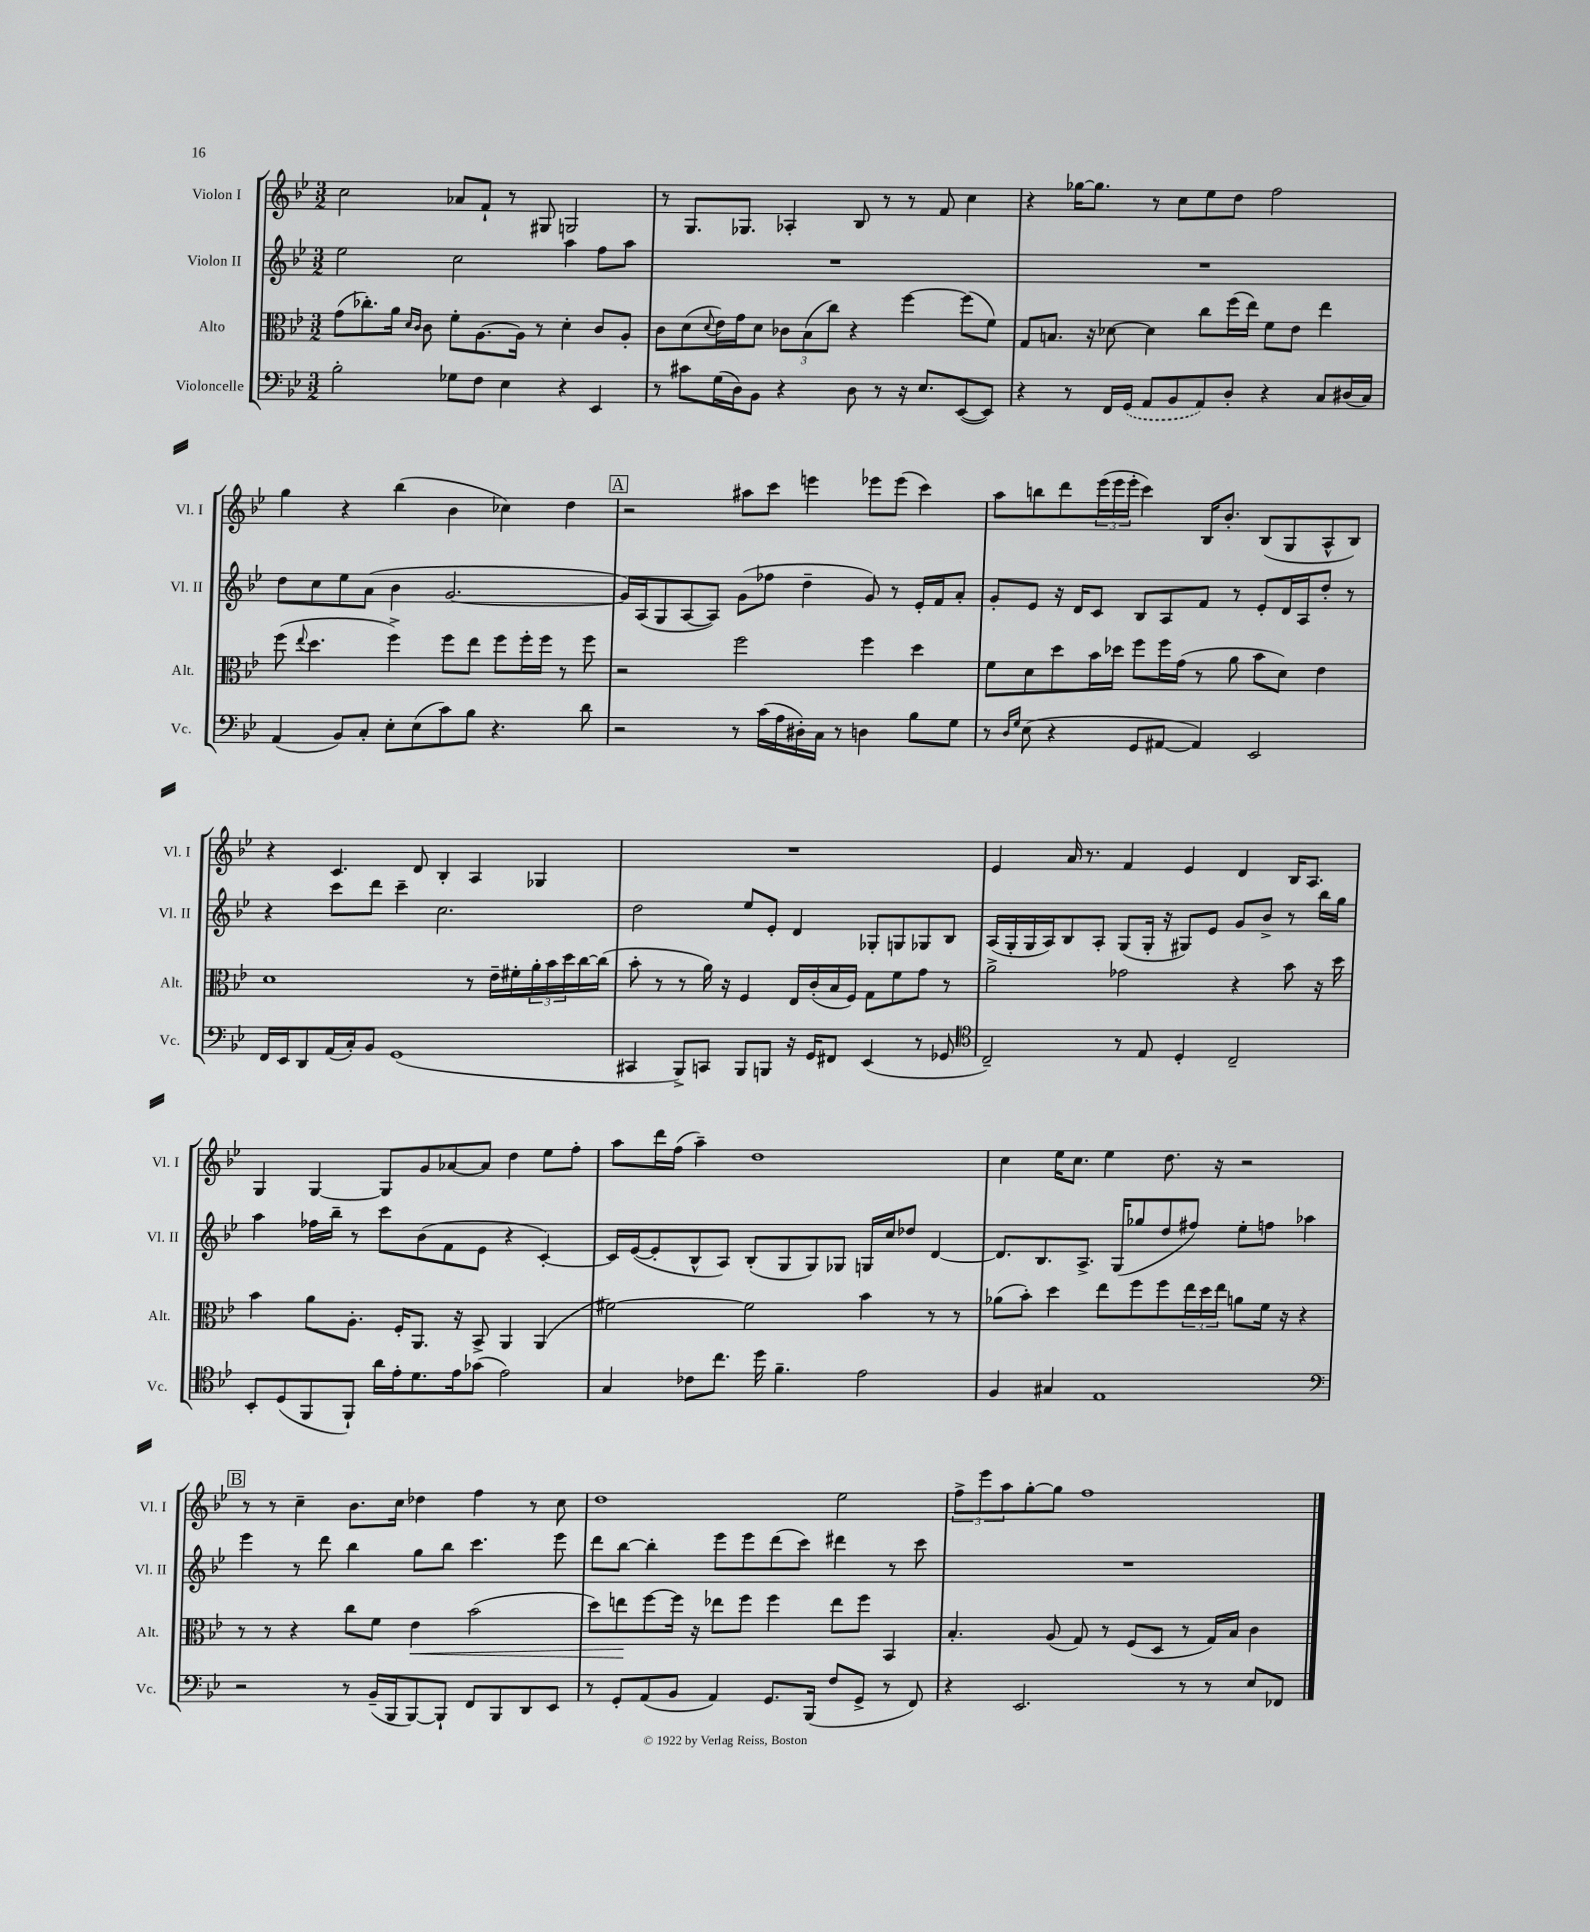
<<
\new StaffGroup <<
\new Staff = "s0" \with { instrumentName = "Violon I" shortInstrumentName = "Vl. I" } {
    \clef treble \key bes \major \numericTimeSignature \time 3/2
    c''2 aes'8 f'8-! r8 gis8 g2 |
    r8 g8. ges8. aes4-. bes8 r8 r8 f'8 c''4 |
    r4 ges''16~ ges''8. r8 c''8 ees''8 d''8 f''2 |
    g''4 r4 bes''4( bes'4 ces''4) d''4 |
    \mark \markup { \box "A" } r2 ais''8 c'''8 e'''4 ees'''8 ees'''8( c'''4) |
    a''8 b''8 d'''8 \tuplet 3/2 { ees'''16( ees'''16 ees'''16-. } c'''4) bes16 bes'8.-. bes8( g8 a8-^ bes8) |
    r4 c'4. d'8 bes4-. a4 ges4 |
    R1. |
    ees'4 a'16 r8. f'4 ees'4 d'4 bes16 a8. |
    g4 g4~ g8 g'8 aes'8~ aes'8 d''4 ees''8 f''8-. |
    a''8 d'''16 f''16( a''4--) d''1 |
    c''4 ees''16 c''8. ees''4 d''8. r16 r2 |
    \mark \markup { \box "B" } r8 r8 c''4-- bes'8. c''16 des''4 f''4 r8 c''8 |
    d''1 ees''2 |
    \tuplet 3/2 { f''8-> ees'''8 a''8 } g''8~-. g''8 f''1 \bar "|." |
}
\new Staff = "s1" \with { instrumentName = "Violon II" shortInstrumentName = "Vl. II" } {
    \clef treble \key bes \major \numericTimeSignature \time 3/2
    ees''2 c''2 a''4 f''8 a''8 |
    R1. |
    R1. |
    d''8 c''8 ees''8 a'8( bes'4 g'2.~ |
    \mark \markup { \box "A" } g'16) a16( g8 a8~ a8) g'8( fes''8 d''4-- g'8) r8 ees'16-. f'16 a'8-. |
    g'8-. ees'8 r16 d'16 c'8 bes8 a8 f'8 r8 ees'8-. d'16 a16 d''8-. r8 |
    r4 c'''8 d'''8 c'''4-- c''2. |
    d''2 ees''8 ees'8-. d'4 ges8-. g8 ges8 bes8 |
    a16( g16-. g16 a16) bes8 a8-. g8( g16-. r16 gis8) ees'8 g'8 bes'8-> r8 bes''16 g''16 |
    a''4 fes''16 bes''16-- r8 c'''8 bes'8( f'8 ees'8 r4 c'4~-.) |
    c'16 ees'16~( ees'8-. bes8-^ a8) bes8-.( g8 g8) ges8 g16 c''16 des''8 d'4~ |
    d'8. bes8. a8.-> g16( ges''8 d''8 fis''8) ees''8-. f''8 aes''4 |
    \mark \markup { \box "B" } ees'''4 r8 d'''8 bes''4 g''8 bes''8 c'''4. ees'''8 |
    d'''8 bes''8~ bes''4-. ees'''8 ees'''8 d'''8( c'''8) dis'''4 r8 c'''8 |
    R1. \bar "|." |
}
\new Staff = "s2" \with { instrumentName = "Alto" shortInstrumentName = "Alt." } {
    \clef alto \key bes \major \numericTimeSignature \time 3/2
    g'8( ces''8.-.) a'16 \grace { d'16 c'16 } c'8 f'8-. a8.~ a16 r8 d'4-. c'8 a8-. |
    c'8 d'8( \appoggiatura { d'8 } ees'16) g'16 d'8 \tuplet 3/2 { ces'8 bes8( c''8) } r4 f''4~ f''8( f'8) |
    g8 b8. r16 des'8~ des'4 c''8 f''16( ees''16) f'8 ees'8 ees''4 |
    f''8( \appoggiatura { ees''8 } d''4. f''4->) f''8 ees''8 f''8 f''16-. f''16 r8 f''8 |
    \mark \markup { \box "A" } r2 f''2 f''4 d''4 |
    f'8 d'8 d''8 bes'16 des''16 f''8 f''16 g'16( r8 a'8 bes'8 d'8) ees'4 |
    d'1 r8 ees'16-- fis'16-. \tuplet 3/2 { a'16-. bes'16 d''16 } c''16~ c''16( |
    bes'8-. r8 r8 a'16) r16 f4 ees16 c'16-.( bes16 f16) g8 f'8 g'8 r8 |
    a'2-> ges'2 r4 bes'8 r16 d''16 |
    bes'4 a'8 a8.-. f16-. a,8. r16 bes,8-> a,4 a,4( |
    fis'2~) fis'2 bes'4 r8 r8 |
    aes'8( bes'8-.) d''4 ees''8 f''8 f''8 \tuplet 3/2 { ees''16 d''16 ees''16 } a'8 f'16 r16 r4 |
    \mark \markup { \box "B" } r8 r8 r4 c''8 f'8 ees'4\< bes'2( |
    d''8) e''8\! f''8~ f''16 r16 ees''8 f''8 f''4 ees''8 f''8 bes,4 |
    bes4.-. a8( g8) r8 f8( d8 r8 g16) bes16 c'4 \bar "|." |
}
\new Staff = "s3" \with { instrumentName = "Violoncelle" shortInstrumentName = "Vc." } {
    \clef bass \key bes \major \numericTimeSignature \time 3/2
    bes2-. ges8 f8 ees4 r4 ees,4 |
    r8 cis'8 g16( d16) bes,8 r4 d8 r8 r16 ees8. ees,8~( ees,8) |
    r4 r8 f,16 \once \slurDashed g,16( a,8 bes,8 a,8) d8-. r4 c8 dis16( c16) |
    a,4( bes,8) c8-. ees8-. ees8( c'8) bes8 r4. d'8 |
    \mark \markup { \box "A" } r2 r8 c'16( a16 dis16-.) c16 r8 d4 bes8 g8 |
    r8 \grace { d16 g16 } ees8( r4 g,8 ais,8~ ais,4) ees,2 |
    f,16 ees,16 d,8 a,16( c16-.) bes,8 g,1( |
    cis,4 bes,,8->) c,8 bes,,8 b,,8 r16 g,16 fis,8 ees,4( r8 ges,8 |
    \clef tenor c2--) r8 ees8 d4-. c2-- |
    bes,8-. d8( f,8 f,8-!) a'16 ees'16-. d'8. ees'16 ges'8( ees'2) |
    g4 ces'8 c''8. d''16 f'4.-- ees'2 |
    f4 gis4 ees1 |
    \mark \markup { \box "B" } \clef bass r2 r8 bes,16--( bes,,16 bes,,8~) bes,,8-! f,8 bes,,8 d,8 ees,8 |
    r8 g,8-. a,8( bes,8 a,4) g,8. bes,,16( f8 g,8-> r8 f,8) |
    r4 ees,2. r8 r8 ees8 fes,8 \bar "|." |
}
>>
>>
\layout { \context { \Score \remove "Bar_number_engraver" } }
